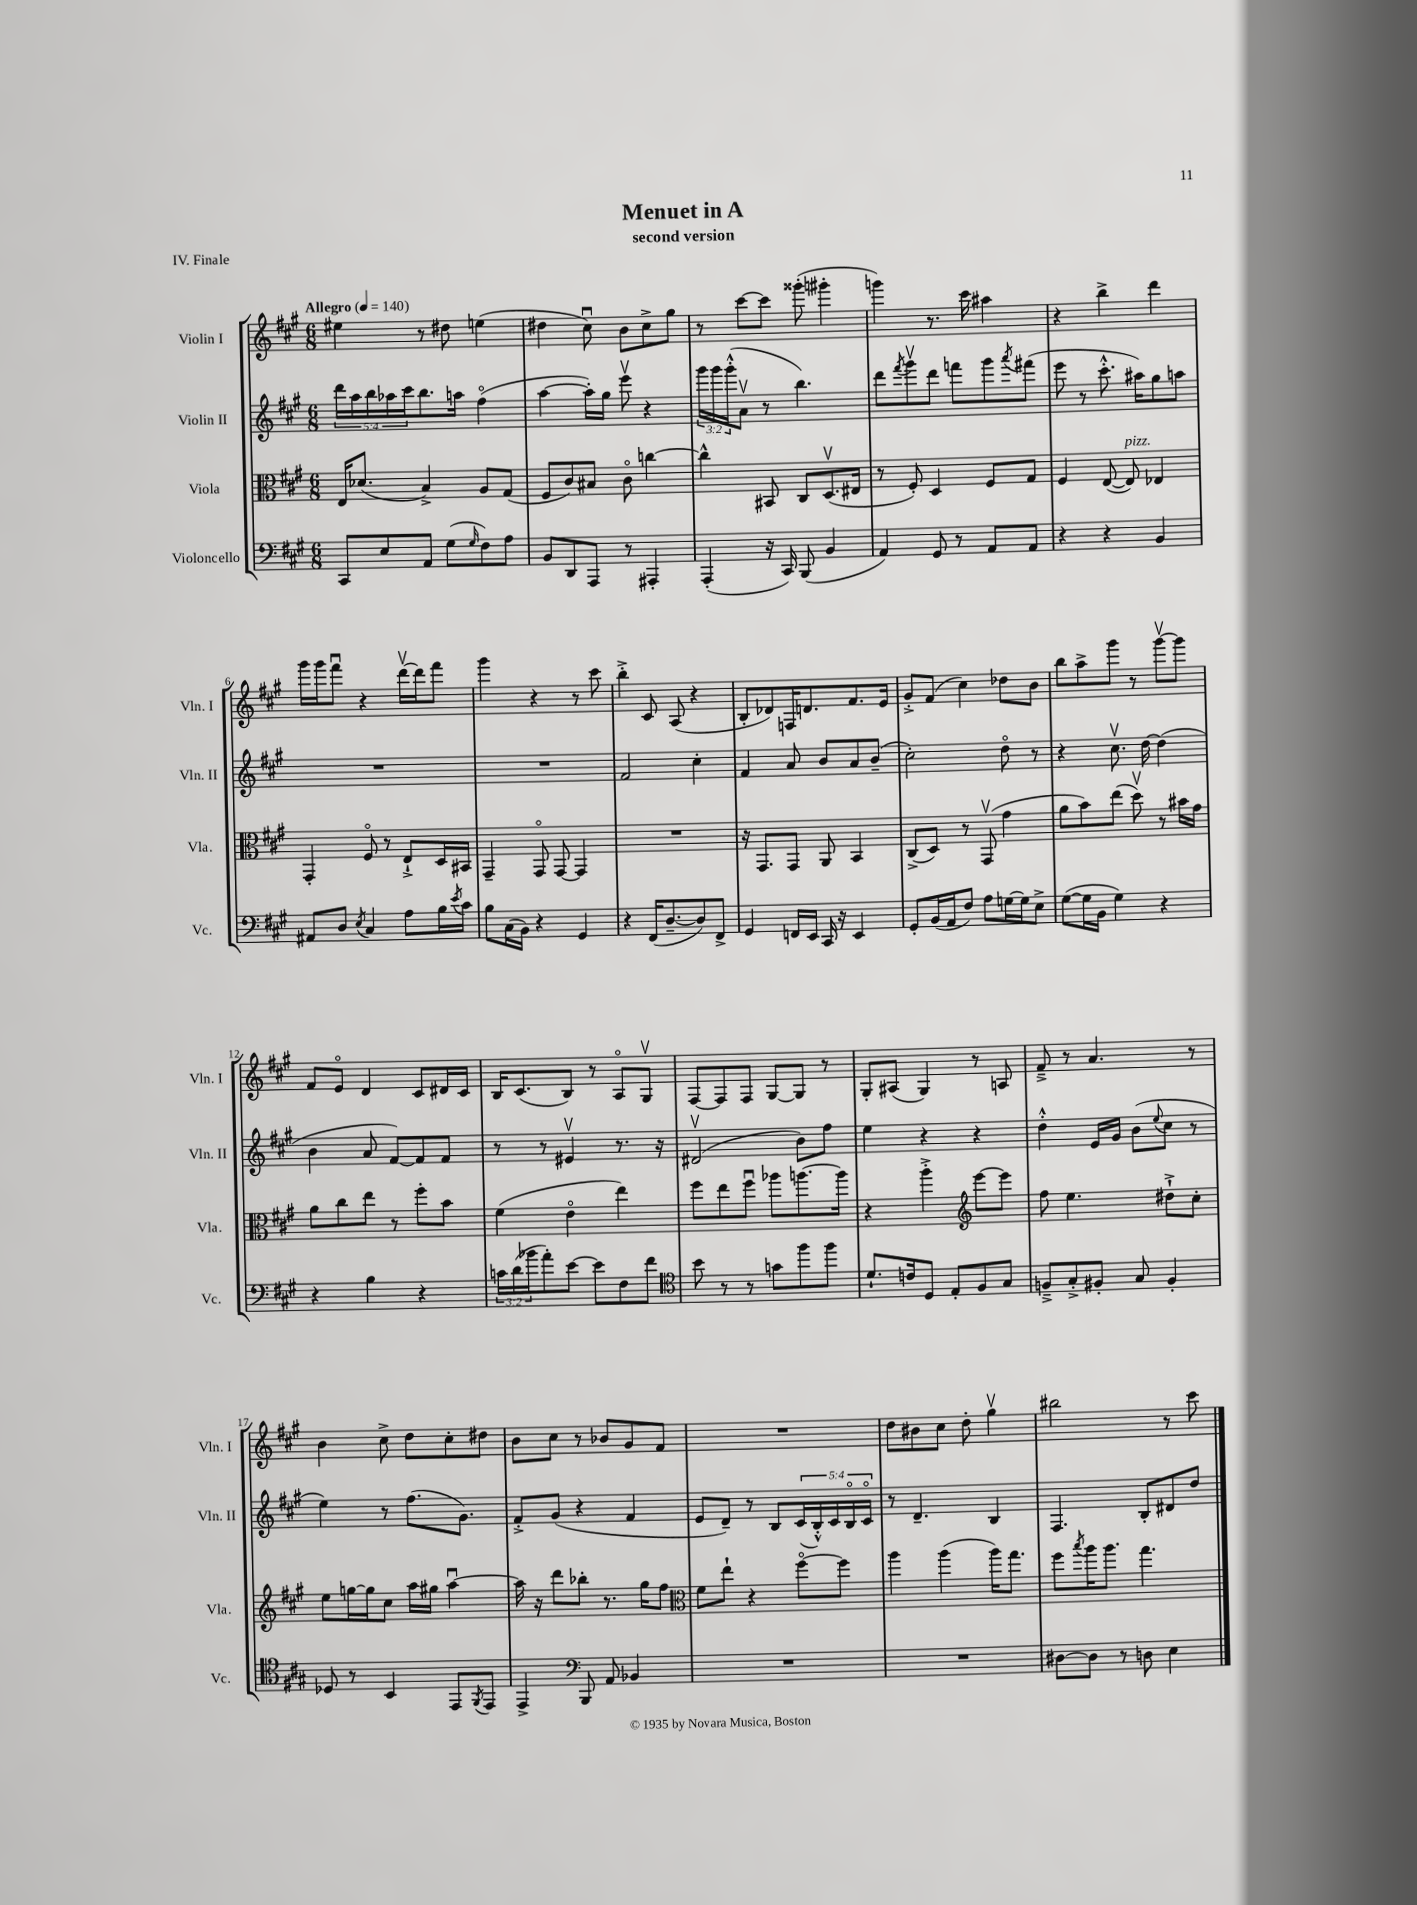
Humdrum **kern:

**kern	**kern	**kern	**kern
*staff4	*staff3	*staff2	*staff1
*clefF4	*clefC3	*clefG2	*clefG2
*k[f#c#g#]	*k[f#c#g#]	*k[f#c#g#]	*k[f#c#g#]
*M6/8	*M6/8	*M6/8	*M6/8
*MM140	*MM140	*MM140	*MM140
8CC#	16E	20ddd	4ee#
.	.	20aa	.
.	(8.d-	.	.
.	.	20bb	.
8E	.	.	.
.	.	20aa-	.
.	.	20ccc#	.
8AA	4B^)	8.bb	8r
(8G#	.	.	8dd#
.	.	16aa	.
16qqG#	.	.	.
8F#)	8A	(4ff#o	(4ee
8A	(8G#	.	.
=	=	=	=
8BB	8F#	[4aa	4dd#
8DD	8c#)	.	.
8AAA	8B#	16aa'])	8cc#u)
.	.	16gg#	.
8r	8c#o	8eeev	8b
4AAA#'	[4cc	4r	8cc#^
.	.	.	8gg#
=	=	=	=
(4AAA'	4cc^^]	24ggg#	8r
.	.	24ggg#	.
.	.	(24ggg#'^^	.
.	.	8av	[8ccc#
16r	8BB#	8r	8ccc#]
16CC#)	.	.	.
(8BBB	8C#	4.bb)	(8ggg##'
4BB	(8.Dv	.	4ggg#'
.	16E#	.	.
=	=	=	=
4AA)	8r	8ddd	4ggg)
.	.	8qfff#	.
.	8F#')	8ggg#v	.
8GG#	4D	8ddd	8.r
8r	.	8fff	.
.	.	.	16ccc#
8AA	8F#	8ggg#	4aa#
.	.	8qaaa	.
8AA	8G#	(8fff#	.
=	=	=	=
4r	4F#	8eee	4r
.	.	8r	.
4r	([8E	8.ccc#'^^	4bb^
.	8E])	.	.
.	.	16aa#)	.
4BB	4E-	8gg#	4ddd
.	.	8aa	.
=	=	=	=
8AA#	4GG#'	2.r	16ggg#
.	.	.	16ggg#
8D	.	.	8fff#u
8qE	.	.	.
4C#	8F#o	.	4r
.	8r	.	.
8A	8E`^	.	[16dddv
.	.	.	16ddd]
16B	16D	.	8fff#
8qe	.	.	.
16c#	16BB#	.	.
=	=	=	=
8B	4GG#~	2.r	4ggg#
(16C#	.	.	.
16BB)	.	.	.
4r	8GG#o	.	4r
.	[8GG#	.	.
4GG#	4GG#]	.	8r
.	.	.	8ccc#
=	=	=	=
4r	2.r	2f#	4bb'^
(16FF#	.	.	8c#
[8.D~	.	.	.
.	.	.	(8A
8D])	.	4cc#'	4r
8FF#^	.	.	.
=	=	=	=
4GG#	16r	4f#	8B'
.	8.GG#	.	.
.	.	.	8d-)
16FF	8GG#	8a	16F
16EE	.	.	8.d
16CC#	8AA	8b	.
16r	.	.	.
4EE	4BB	8a	8.f#
.	.	(8b~	.
.	.	.	16e
=	=	=	=
8GG#'	(8C#^	2cc#')	8g#'^
(16BB	8D)	.	(8f#
16AA	.	.	.
8F#)	8r	.	4cc#)
8A	(8GG#v	.	.
[16G	4g#	8ddo	8dd-
16G]	.	.	.
8E^	.	8r	8b
=	=	=	=
([8G#	8a	4r	8bb
16G#]	8b)	.	8aa^
16BB	.	.	.
4G#)	(8ee	8.cc#v	8ggg#
.	8ddv)	.	8r
.	.	[16dd	.
4r	8r	(4dd]	[8ggg#v
.	16b#	.	8ggg#]
.	16g#	.	.
=	=	=	=
4r	8a	4b	8f#
.	8cc#	.	8eo
4B	8ee	8a	4d
.	8r	[8f#)	.
4r	8ff#'	8f#]	8c#
.	8b	8f#	16d#
.	.	.	16c#
=	=	=	=
24c	(4f#	8r	16B
(24d	.	.	.
.	.	.	(8.c#
24b-	.	.	.
8a')	.	8r	.
[8e	4eo	4e#v	8B)
8e]	.	.	8r
8F#	4ee)	8.r	8Ao
8f#	.	.	8G#v
.	.	16r	.
=	=	=	=
*clefC4	*	*	*
8b	8ff#	(2d#v	[8F#
8r	8ee	.	8F#]
8r	8ff#u	.	8F#
8g	8aa-	.	[8G#
8ff#	[8.aa	8b)	8G#]
8ff#	.	8ff#	8r
.	16aa]	.	.
=	=	=	=
8.d`	4r	4ee	8G#'
.	.	.	(8A#
16c	.	.	.
8D	4aa'^	4r	4G#)
8E'	.	.	.
*	*clefG2	*	*
8F#	[8eee	4r	8r
8G#	8eee]	.	8A
=	=	=	=
8F~^	8ff#	4dd'^^	8f#~^
8G#'^	4.ee	.	8r
8F#'	.	16e	4.a
.	.	16g#	.
8G#	.	(8b	.
.	.	8qqee	.
4F#'	8dd#`^	8cc#	.
.	8cc#'	8r	8r
=	=	=	=
8D-	8ee	4ee)	4b
8r	[16gg	.	.
.	16gg]	.	.
4BB	8cc#	8r	8cc#^
.	16aa	(8.ff#	8dd
.	16gg#	.	.
8EE	[4aau	.	8cc#'
.	.	8.g#)	.
8qFF#	.	.	.
8EE	.	.	8dd#
=	=	=	=
4EE^	16aa]	8f#'^	8b
.	16r	.	.
.	8ddd	(8g#	8cc#
*clefF4	*	*	*
8BBB	8bb-'	4r	8r
8AA	8.r	.	8b-
4BB-	.	4f#	8g#
.	16gg#	.	.
.	8ff#	.	8f#
=	=	=	=
*	*clefC3	*	*
2.r	8f#	8e	2.r
.	8ee`	8d~)	.
.	4r	8r	.
.	.	8B	.
.	[8ff#o	(20c#	.
.	.	20B'^^)	.
.	.	20c#	.
.	8ff#]	.	.
.	.	20Bo	.
.	.	20c#o	.
=	=	=	=
2.r	4aa	8r	8dd
.	.	4.d~	8b#
.	(4aa	.	8cc#
.	.	.	8dd'
.	16aa)	4B	4gg#v
.	8.gg#	.	.
=	=	=	=
[8D#	8ff#	4.F#	2bb#
.	8qbb	.	.
8D#]	16aa	.	.
.	8.aa	.	.
8r	.	.	.
8D	4.gg#	8B'	.
4E	.	8d#	8r
.	.	8dd	8ccc#
==	==	==	==
*-	*-	*-	*-
